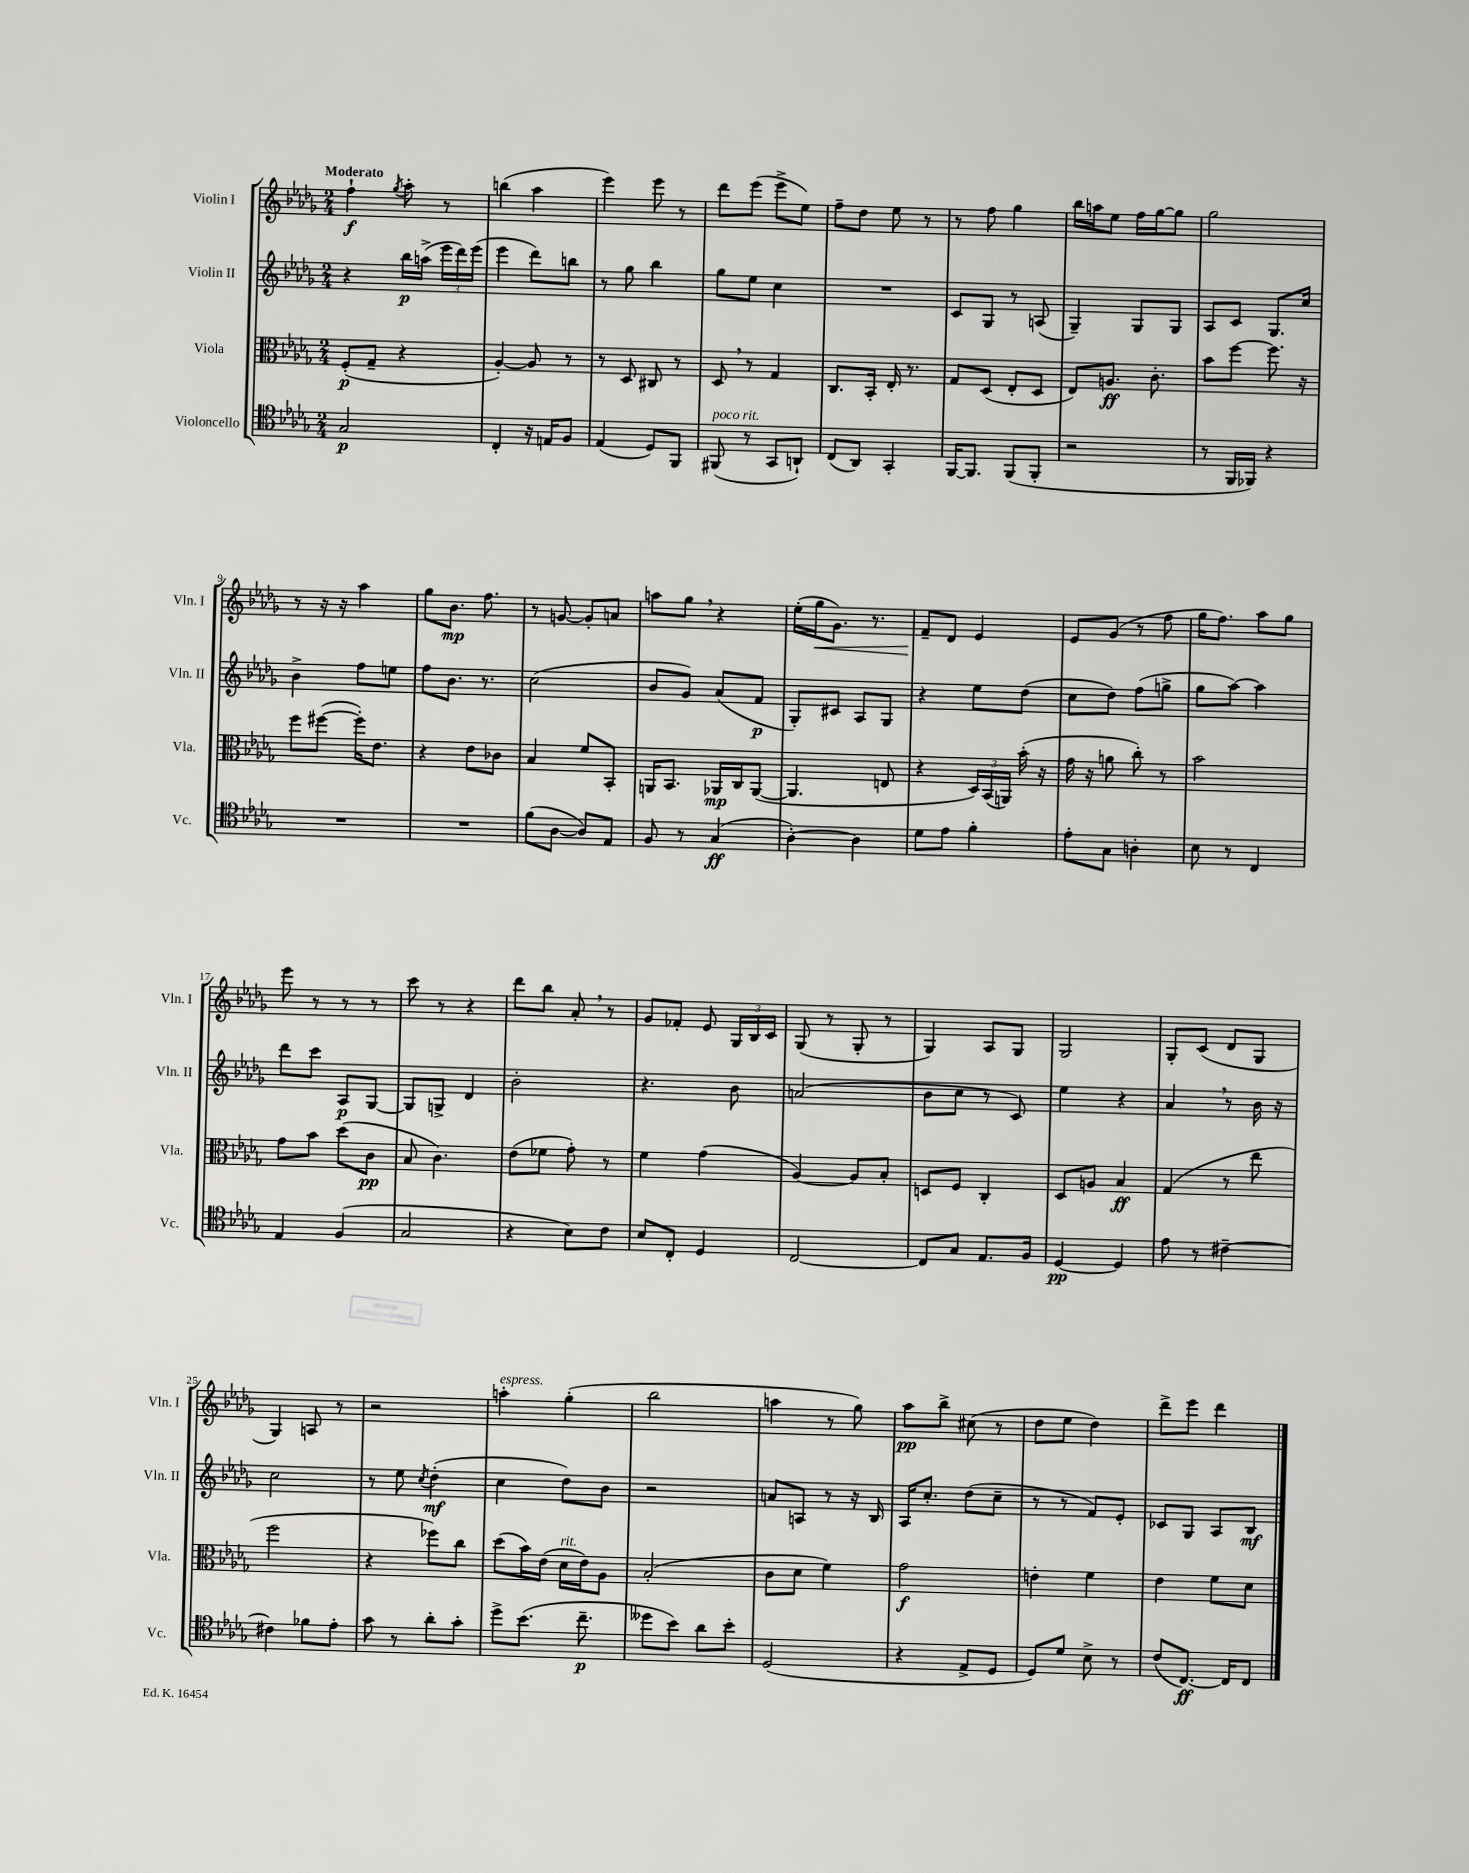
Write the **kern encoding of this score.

**kern	**dynam	**kern	**dynam	**kern	**dynam	**kern	**dynam
*part4	*part4	*part3	*part3	*part2	*part2	*part1	*part1
*staff4	*staff4	*staff3	*staff3	*staff2	*staff2	*staff1	*staff1
*I"Violoncello	*	*I"Viola	*	*I"Violin II	*	*I"Violin I	*
*I'Vc.	*	*I'Vla.	*	*I'Vln. II	*	*I'Vln. I	*
*clefC4	*	*clefC3	*	*clefG2	*	*clefG2	*
*k[b-e-a-d-g-]	*	*k[b-e-a-d-g-]	*	*k[b-e-a-d-g-]	*	*k[b-e-a-d-g-]	*
*M2/4	*	*M2/4	*	*M2/4	*	*M2/4	*
=1	=1	=1	=1	=1	=1	=1	=1
!	!	!	!	!	!	!LO:TX:a:B:t=Moderato	!
2G-/	p	(8F'/L	p	4r	.	4ff`\	f
.	.	8G-~/J	.	.	.	.	.
.	.	.	.	.	.	8qgg-/	.
.	.	4r	.	16bb-\LL	p	8aa-'\	.
.	.	.	.	(16aan^\JJ	.	.	.
.	.	.	.	24eee-\LL	.	8r	.
.	.	.	.	24ddd-\)	.	.	.
.	.	.	.	(24eee-\JJ	.	.	.
=2	=2	=2	=2	=2	=2	=2	=2
4C'/	.	[4A-'/)	.	4eee-\	.	(4bbn\	.
16r	.	8A-/]	.	8ddd-\L)	.	4aa-\	.
16En/KL	.	.	.	.	.	.	.
8F/J	.	8r	.	8bbn\J	.	.	.
=3	=3	=3	=3	=3	=3	=3	=3
(4E-/	.	8r	.	8r	.	4eee-\)	.
.	.	8D-/	.	8gg-\	.	.	.
8D-/L)	.	8C#X/	.	4bb-\	.	8eee-\	.
8FF/J	.	8r	.	.	.	8r	.
=4	=4	=4	=4	=4	=4	=4	=4
!LO:TX:a:i:t=poco rit.	!	!	!	!	!	!	!
(8FF#X/	.	8D-,/	.	8gg-\L	.	8ddd-\L	.
8r	.	8r	.	8ee-\J	.	(8eee-\J	.
8GG-/L	.	4G-/	.	4cc\	.	8eee-^\L	.
8AAn`/J)	.	.	.	.	.	8ee-\J)	.
=5	=5	=5	=5	=5	=5	=5	=5
(8C/L	.	8.C/L	.	2r	.	8ff~\L	.
8AA-/J)	.	.	.	.	.	8dd-\J	.
.	.	16BB-'/Jk	.	.	.	.	.
4GG-'/	.	16E-'/	.	.	.	8ee-\	.
.	.	8.r	.	.	.	.	.
.	.	.	.	.	.	8r	.
=6	=6	=6	=6	=6	=6	=6	=6
[16FF/KL	.	8G-/L	.	8c/L	.	8r	.
8.FF/J]	.	.	.	.	.	.	.
.	.	(8D-/J	.	8G-/J	.	8ff\	.
(8FF/L	.	8E-'/L	.	8r	.	4gg-\	.
8FF'/J	.	8D-/J	.	(8An/	.	.	.
=7	=7	=7	=7	=7	=7	=7	=7
2r	.	8E-/L)	.	4G-~/)	.	16bb-\LL	.
.	.	.	.	.	.	16aan\J	.
.	.	8.An/J	ff	.	.	8ee-\J	.
.	.	.	.	8G-/L	.	16ff\LL	.
.	.	8.c'\	.	.	.	[16gg-\J	.
.	.	.	.	8G-/J	.	8gg-\J]	.
=8	=8	=8	=8	=8	=8	=8	=8
8r	.	8b-\L	.	8A-/L	.	2gg-\	.
16FF/LL	.	[8ff\J	.	8c/J	.	.	.
16FF-X/JJ)	.	.	.	.	.	.	.
4r	.	8.ff\]	.	8.G-/L	.	.	.
.	.	16r	.	16cc/Jk	.	.	.
!!LO:LB:g=z
=9	=9	=9	=9	=9	=9	=9	=9
2r	.	8ff\L	.	4b-^\	.	8r	.
.	.	([8ff#X\J	.	.	.	16r	.
.	.	.	.	.	.	16r	.
.	.	16ff#'\KL])	.	8ff\L	.	4aa-\	.
.	.	8.e-\J	.	.	.	.	.
.	.	.	.	8een\J	.	.	.
=10	=10	=10	=10	=10	=10	=10	=10
2r	.	4r	.	8ff\L	.	8gg-\L	.
.	.	.	.	8.b-\J	.	8.b-\J	mp
.	.	8e-\L	.	.	.	.	.
.	.	.	.	8.r	.	8.ff\	.
.	.	8c-X\J	.	.	.	.	.
=11	=11	=11	=11	=11	=11	=11	=11
(8f\L	.	4B-/	.	(2cc\	.	8r	.
[8A-\J	.	.	.	.	.	[8gn/	.
8A-/L])	.	8f/L	.	.	.	8g'/L]	.
8E-/J	.	8BB-'/J	.	.	.	8an/J	.
=12	=12	=12	=12	=12	=12	=12	=12
8F/	.	16AAn/KL	.	8b-/L	.	8aan\L	.
.	.	8.BB-/J	.	.	.	.	.
8r	.	.	.	8g-/J)	.	8gg-,\J	.
(4G-/	ff	16AA-X/LL	mp	(8a-/L	.	4r	.
.	.	16C/J	.	.	.	.	.
.	.	([8AA-/J	.	8f/J	p	.	.
=13	=13	=13	=13	=13	=13	=13	=13
[4A-'\)	.	4.AA-/]	.	8G-'/L)	.	(16ee-'\LL	.
!	!	!	!	!	!	!	!LO:HP:b
.	.	.	.	.	.	16gg-\J	<
.	.	.	.	8c#X/J	.	8.g-\J)	.
4A-\]	.	.	.	8A-/L	.	.	.
.	.	.	.	.	.	8.r	.
.	.	8En/	.	8G-/J	.	.	.
=14	=14	=14	=14	=14	=14	=14	=14
8d-\L	.	4r	.	4r	.	8f~/L	.
8e-\J	.	.	.	.	.	8d-/J	[
4f'\	.	24D-/LL)	.	8ee-\L	.	4e-/	.
.	.	(24BB-/	.	.	.	.	.
.	.	24AAn/JJ)	.	.	.	.	.
.	.	(16b-'\	.	(8dd-\J	.	.	.
.	.	16r	.	.	.	.	.
=15	=15	=15	=15	=15	=15	=15	=15
8e-'\L	.	16g-\	.	8cc\L	.	8e-/L	.
.	.	16r	.	.	.	.	.
8G-\J	.	8an\	.	8dd-\J)	.	(8g-/J	.
4An'\	.	8cc'\)	.	(8ff\L	.	8r	.
.	.	8r	.	8ggn^\J	.	8ff\	.
=16	=16	=16	=16	=16	=16	=16	=16
8B-\	.	2b-\	.	8gg-\L	.	16gg-\KL	.
.	.	.	.	.	.	8.ff\J)	.
8r	.	.	.	[8aa-\J)	.	.	.
4C/	.	.	.	4aa-\]	.	8aa-\L	.
.	.	.	.	.	.	8gg-\J	.
!!LO:LB:g=z
=17	=17	=17	=17	=17	=17	=17	=17
4E-/	.	8g-\L	.	8ddd-\L	.	8eee-\	.
.	.	8b-\J	.	8ccc\J	.	8r	.
(4F/	.	(8dd-\L	.	8A-/L	p	8r	.
.	.	8c\J	pp	[8G-/J	.	8r	.
=18	=18	=18	=18	=18	=18	=18	=18
2G-/	.	8B-/	.	8G-/L]	.	8ccc\	.
.	.	4.c\)	.	8Gn^/J	.	8r	.
.	.	.	.	4d-/	.	4r	.
=19	=19	=19	=19	=19	=19	=19	=19
4r	.	(8e-\L	.	2b-'\	.	8ddd-\L	.
.	.	8f-X\J	.	.	.	8bb-\J	.
8B-\L)	.	8g-'\)	.	.	.	8a-',/	.
8c\J	.	8r	.	.	.	8r	.
=20	=20	=20	=20	=20	=20	=20	=20
8B-/L	.	4f\	.	4.r	.	8g-/L	.
8C'/J	.	.	.	.	.	8f-X'/J	.
4D-/	.	(4g-\	.	.	.	8e-/	.
.	.	.	.	8b-\	.	24G-/LL	.
.	.	.	.	.	.	24B-/	.
.	.	.	.	.	.	24c/JJ	.
=21	=21	=21	=21	=21	=21	=21	=21
[2C/	.	[4A-/)	.	(2an/	.	(8G-/	.
.	.	.	.	.	.	8r	.
.	.	8A-/L]	.	.	.	8G-'/	.
.	.	8B-'/J	.	.	.	8r	.
=22	=22	=22	=22	=22	=22	=22	=22
8C/L]	.	8Dn/L	.	8b-\L	.	4G-/)	.
8G-/J	.	8F/J	.	8cc\J	.	.	.
8.E-/L	.	4C'/	.	8r	.	8A-/L	.
.	.	.	.	8c/)	.	8G-/J	.
16F/Jk	.	.	.	.	.	.	.
=23	=23	=23	=23	=23	=23	=23	=23
[4D-/	pp	8D-/L	.	4ee-\	.	2G-/	.
.	.	8An/J	.	.	.	.	.
4D-/]	.	4B-/	ff	4r	.	.	.
=24	=24	=24	=24	=24	=24	=24	=24
8e-\	.	(4G-/	.	4a-,/	.	8G-'/L	.
8r	.	.	.	.	.	(8c/J	.
[4c#X~\	.	8r	.	8r	.	8d-/L	.
.	.	8ee-\	.	16b-\	.	8G-/J	.
.	.	.	.	16r	.	.	.
!!LO:LB:g=z
=25	=25	=25	=25	=25	=25	=25	=25
4c#X\]	.	2ff\	.	2cc\	.	4G-/)	.
8f-X\L	.	.	.	.	.	8An/	.
8e-'\J	.	.	.	.	.	8r	.
=26	=26	=26	=26	=26	=26	=26	=26
8g-\	.	4r	.	8r	.	2r	.
8r	.	.	.	8ee-\	.	.	.
.	.	.	.	8qcc/	.	.	.
8a-'\L	.	8ff-X\L)	.	(4dd-'\	mf	.	.
8g-'\J	.	8cc\J	.	.	.	.	.
=27	=27	=27	=27	=27	=27	=27	=27
!	!	!	!	!	!	!LO:TX:a:i:t=espress.	!
8dd-^\L	.	(8dd-\L	.	4cc\	.	4aan'\	.
(8.b-\J	.	16b-\L)	.	.	.	.	.
.	.	(16e-\JJ	.	.	.	.	.
!	!	!LO:TX:a:i:t=rit.	!	!	!	!	!
.	.	16d-\LL	.	8dd-\L)	.	(4gg-'\	.
8.cc~\	p	16e-\J)	.	.	.	.	.
.	.	8A-\J	.	8b-\J	.	.	.
=28	=28	=28	=28	=28	=28	=28	=28
8dd--X\L	.	(2B-'/	.	2r	.	2bb-\	.
8b-\J)	.	.	.	.	.	.	.
8a-\L	.	.	.	.	.	.	.
8b-'\J	.	.	.	.	.	.	.
=29	=29	=29	=29	=29	=29	=29	=29
(2D-/	.	8c\L	.	8an/L	.	4aan\	.
.	.	8d-\J	.	8An/J	.	.	.
.	.	4f\)	.	8r	.	8r	.
.	.	.	.	16r	.	8gg-\)	.
.	.	.	.	16B-/	.	.	.
=30	=30	=30	=30	=30	=30	=30	=30
4r	.	2g-\	f	16A-/KL	.	8aa-\L	pp
.	.	.	.	8.cc'/J	.	.	.
.	.	.	.	.	.	8bb-^\J	.
8E-^/L	.	.	.	(8dd-\L	.	(8cc#X\	.
8D-/J	.	.	.	8cc~\J	.	8r	.
=31	=31	=31	=31	=31	=31	=31	=31
8D-/L)	.	4en'\	.	8r	.	8dd-\L	.
8d-/J	.	.	.	8r	.	8ee-\J	.
8B-^\	.	4f\	.	8f/L)	.	4dd-\)	.
8r	.	.	.	8e-'/J	.	.	.
=32	=32	=32	=32	=32	=32	=32	=32
(8c/L	.	4e-\	.	8c-X/L	.	8ddd-^\L	.
[8.C/J)	ff	.	.	8G-/J	.	8eee-\J	.
.	.	8f\L	.	8A-/L	.	4ddd-\	.
16C/KL]	.	.	.	.	.	.	.
8C/J	.	8d-\J	.	8B-/J	mf	.	.
==	==	==	==	==	==	==	==
*-	*-	*-	*-	*-	*-	*-	*-
